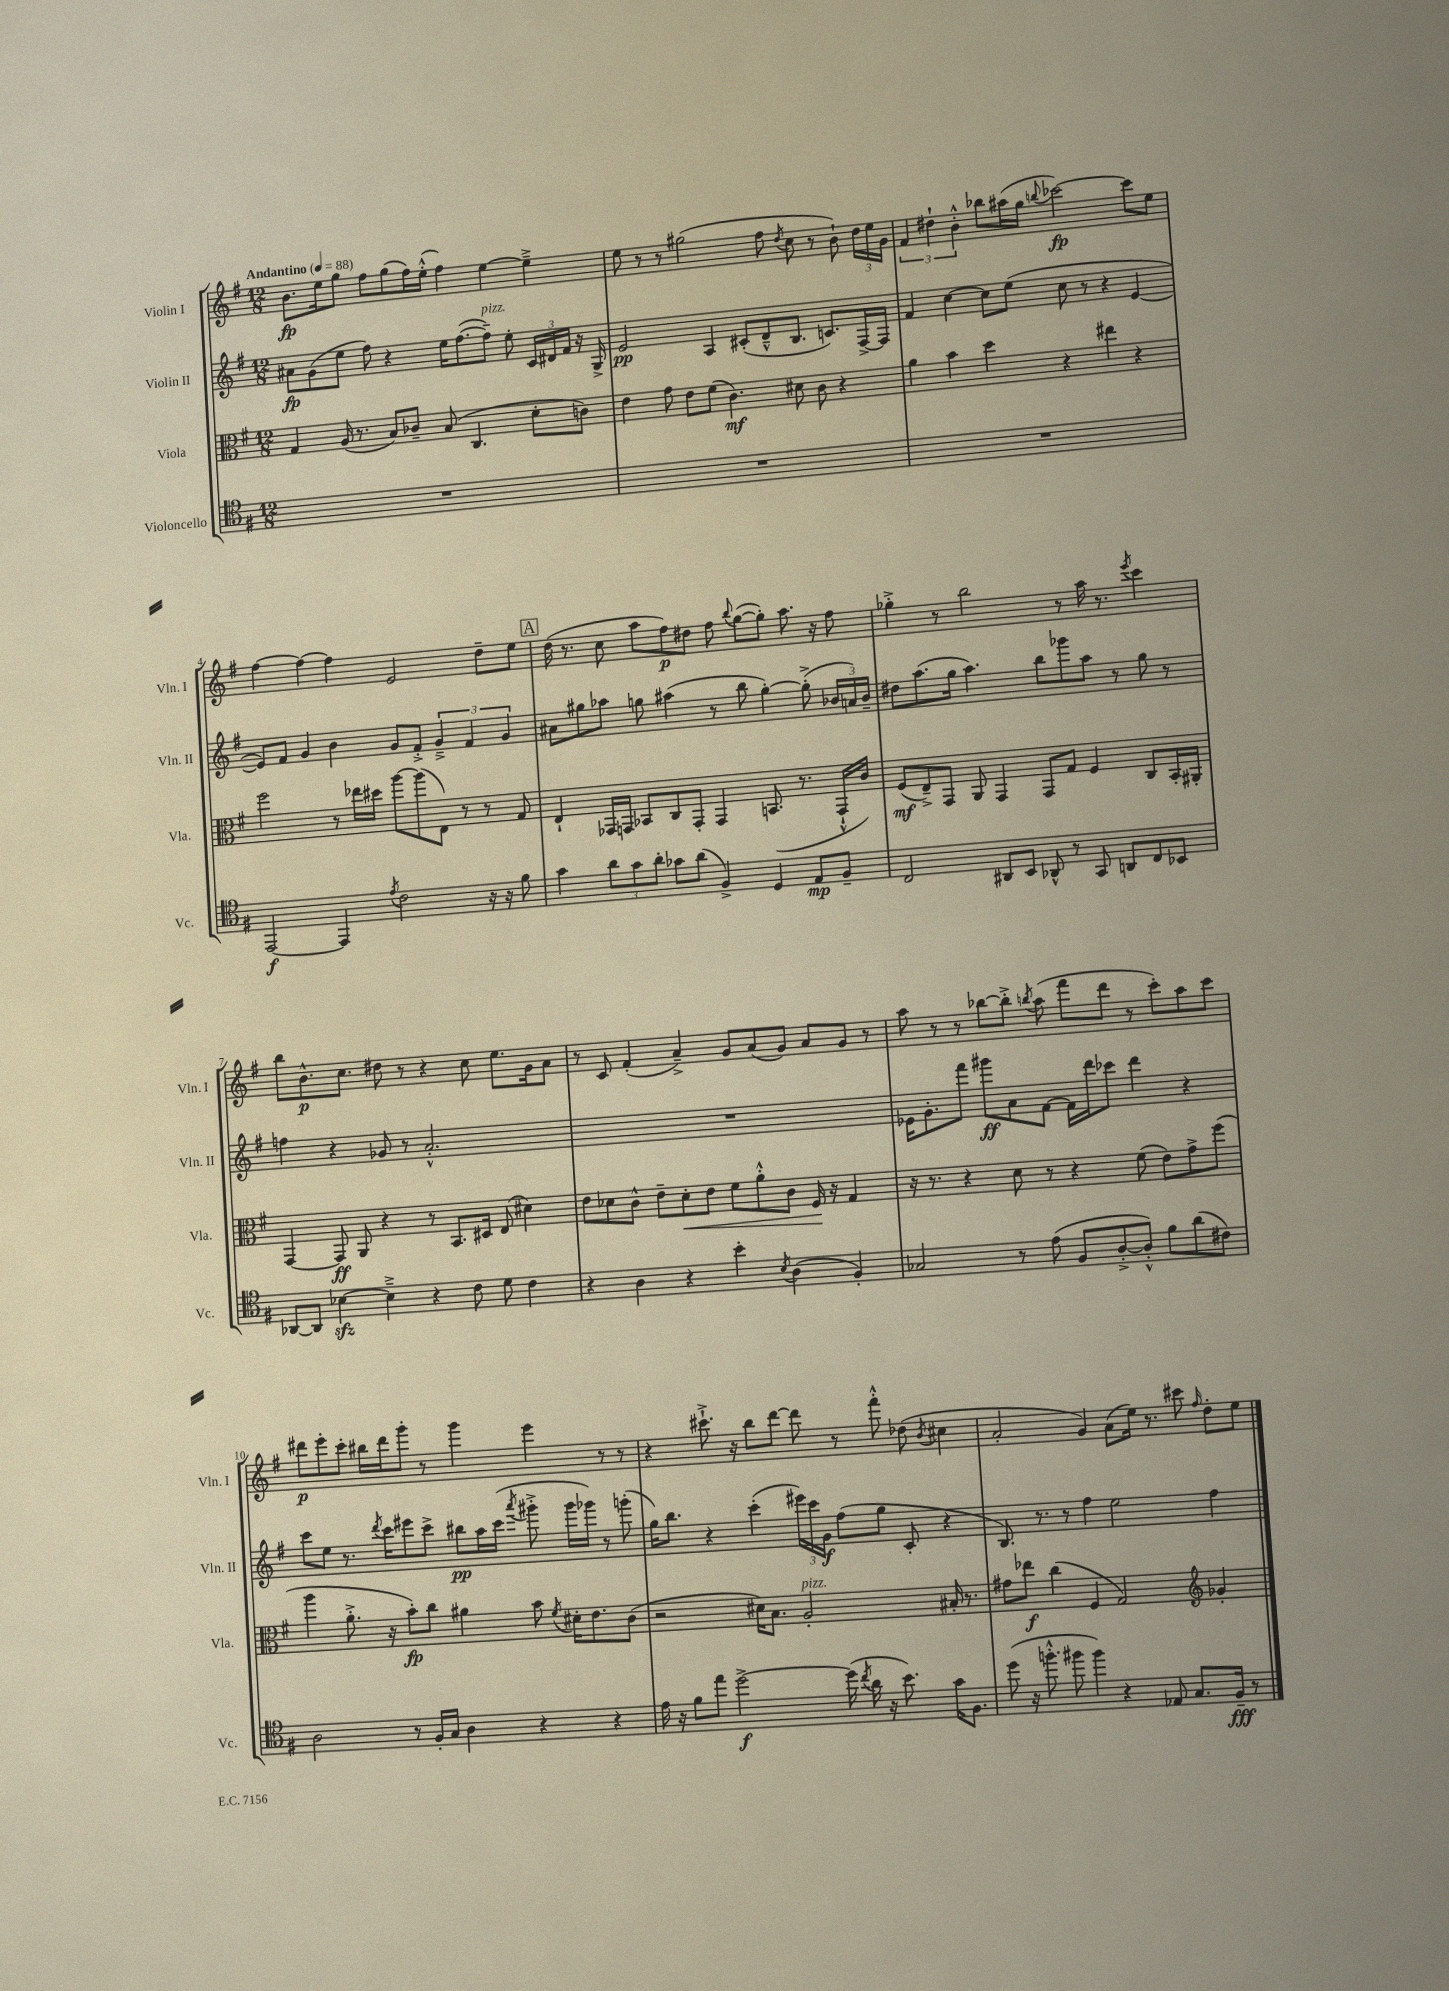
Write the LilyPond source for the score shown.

<<
\new StaffGroup <<
\new Staff = "s0" \with { instrumentName = "Violin I" shortInstrumentName = "Vln. I" } {
    \clef treble \key g \major \numericTimeSignature \time 12/8 \tempo "Andantino" 4 = 88
    \autoBeamOff b'8.[\fp e''16 g''8] fis''8[ g''8( fis''16) e''16]-.-^( fis''4) e''4~ e''4---> |
    e''8 r8 r8 gis''2( fis''8 \acciaccatura { d''8 } c''8 r8 b'8-!) \tuplet 3/2 { d''16[ e''16 g'16] } |
    \tuplet 3/2 { fis'4 dis''4-! b'4-.-^ } bes''8[ ais''16( g''16] \appoggiatura { b''8 } ces'''2~\fp) ces'''8[ e''8] |
    fis''4~ fis''4~ fis''4 e'2 d''8[-- e''8] |
    \mark \markup { \box "A" } d''16( r8. c''8 a''8[ fis''8\p) dis''8] fis''8 \appoggiatura { b''8 } g''8[~( g''8]-.) a''8. r16 fis''8 |
    ges''4-.-> r8 b''2 r8 a''16 r8. \acciaccatura { e'''8 } c'''4 |
    b''8[ b'8.-^\p c''8.] dis''8 r8 r4 c''8 e''8.[ g'16 a'8] |
    r8 c'8 fis'4-.( a'4--->) g'8[ a'8( g'8]) a'8[ g'8] r8 |
    a''8 r8 r8 bes''8[~ bes''8]-.-> \acciaccatura { b''8 } a''8( fis'''8[ d'''8] r8 c'''8[-.) a''8 c'''8] |
    dis'''8[\p e'''8-. c'''8]-. bis''16[ dis'''16 g'''8]-. r8 g'''4 e'''4 r8 r8 |
    r4 cis'''8.-!-> r16 b''8[ d'''8]~ d'''8 r8 fis'''8-.-^ des''8( \acciaccatura { b'8 } cis''4 |
    a'2-. g'4) a'8[( e''16]) r8. cis'''8 \grace { fis''16 } d''8[-. e''8] \bar "|." |
}
\new Staff = "s1" \with { instrumentName = "Violin II" shortInstrumentName = "Vln. II" } {
    \clef treble \key g \major \numericTimeSignature \time 12/8
    \autoBeamOff ais'8[\fp g'8( e''8] fis''8) r4 e''16[ fis''8.~( fis''8]--^\markup { \italic "pizz." }) e''8-. \tuplet 3/2 { c'16[ dis'16 fis'16] } r16 g16-> |
    e'2\pp a4 cis'8[-.( d'8---^ b8.] c'8.[) fis16~-> fis16] |
    fis'4 c''4~ c''8[ e''8]( c''8 r8 r4 e'4~ |
    e'8[) fis'8] g'4 b'4 g'8[ fis'8]-.-> \tuplet 3/2 { g'4---> fis'4 g'4 } |
    \mark \markup { \box "A" } ais'8[ gis''8 aes''8] g''8 ais''4( r8 b''8 g''4~-.) g''8-.->( \tuplet 3/2 { bes'16[ a'16) bes'16]-- } |
    dis''8[ a''8.( g''16] a''4.) b''8[ ges'''8 a''8] r8 g''8 r8 |
    f''4 r4 ges'8 r8 a'2.-.-^ |
    R1. |
    ees'16[ g'8.-. fis'''8] gis'''8[\ff a'8 fis'8]~ fis'16[ d'''16 ces'''8] d'''4 r4 |
    c'''8[ e''8] r8. \acciaccatura { d'''8 } c'''16[ eis'''8 c'''8]-> bis''8[\pp a''16 c'''16]( \acciaccatura { a'''8 } gis'''8-.-> gis'''16[ ges'''16]) r8 g'''8-.( |
    g''16[) b''8.] r4 c'''4-.( \tuplet 3/2 { eis'''16[) c'''16 g'16]\f } fis''8[( g''8] c'8-. r4 |
    b8.) r8. r8 fis''4 e''2 fis''4 \bar "|." |
}
\new Staff = "s2" \with { instrumentName = "Viola" shortInstrumentName = "Vla." } {
    \clef alto \key g \major \numericTimeSignature \time 12/8
    \autoBeamOff g4 a16( r8. b8[) ces'8]-- b8( c4. d'8[-. c'8]) |
    e'4 g'8 e'8[ fis'8]( c'4.\mf) dis'8 c'8 r4 |
    a'4 b'4 d''4 r4 eis''4 r4 |
    fis''2 r8 ees''16[ dis''16] a''8[~ a''8( e8]) r8 r8 g8 |
    \mark \markup { \box "A" } e4-! ges,16[ g,16] bes,8[ c8 g,8]-. g,4 b,8.( r8. g,16[-!-^ c'16]) |
    fis8[\mf( e8--->) g,8] a,8 g,4 g,8[ g8] fis4 c8[ b,16-. ais,16]-. |
    g,4~ g,8\ff a,8 r4 r8 b,8.[ dis16] e8( dis'4) |
    e'8[ des'8 c'8]-^ e'8[-- des'8-.\< e'8] fis'8[ a'8-.-^ c'8] fis16\! r16 g4 |
    r16 r8. r4 d'8 r8 r4 fis'8( e'8[) g'8-> fis''8]( |
    a''4 a'8.-.-> r16 b'8[-.\fp) c''8] ais'4 b'8 \acciaccatura { fis'8 } dis'16[-. e'8. c'8]( |
    r2 dis'16[) b8.] a2-.^\markup { \italic "pizz." } bis16-. r8. |
    gis'8[ ees''8]\f c''4( fis4 g2) \clef treble ges'4-. \bar "|." |
}
\new Staff = "s3" \with { instrumentName = "Violoncello" shortInstrumentName = "Vc." } {
    \clef tenor \key g \major \numericTimeSignature \time 12/8
    \autoBeamOff R1. |
    R1. |
    R1. |
    e,2~\f e,4 \acciaccatura { e'8 } c'2 r16 r16 fis'8 |
    \mark \markup { \box "A" } g'4 \tuplet 3/2 { a'8[ g'8 a'8]-. } ges'8[ a'8]( fis4->) d4 e8[\mp fis8]-- |
    c2 ais,8[ b,8] aes,8-^ r8 g,8 a,8[ c8 bes,8] |
    aes,8[~ aes,8] bes4~\sfz bes4---> r4 c'8 d'8 c'4 |
    r4 a4 r4 b'4-. \acciaccatura { b8 } a4( fis4-.) |
    ges2 r8 e'8( fis8[ a8~-.-> a8]-.-^) fis'8[ a'8( cis'8]) |
    a2 r8 fis16[-. g16] a4 r4 r4 |
    e'16 r16 fis'8[ e''8] d''2~->\f d''16( \acciaccatura { c''8 } a'16 r16 b'8.) g'16[ fis8.] |
    d''8( r16 f''8.-.-^ fis''8 fis''4) r4 ees8 g8.[ fis16]--\fff r8 \bar "|." |
}
>>
>>
